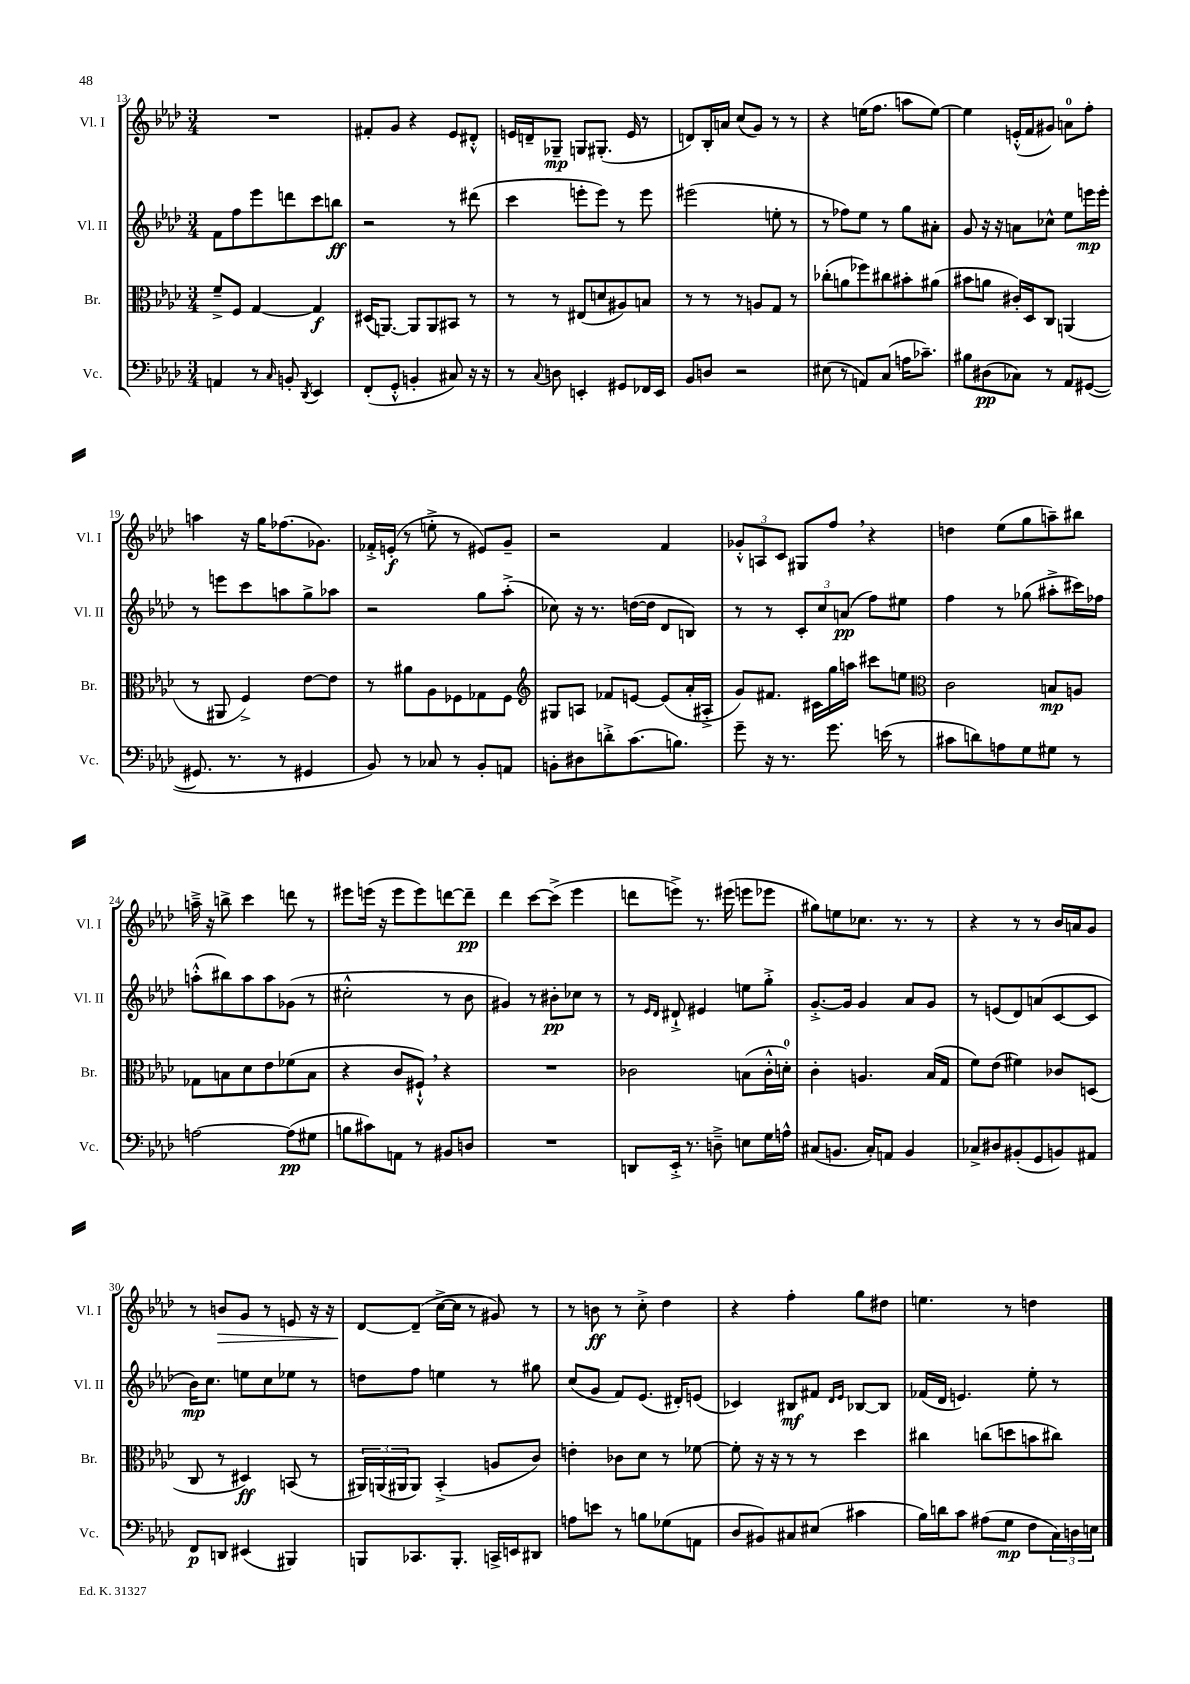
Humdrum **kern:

**kern	**dynam	**kern	**dynam	**kern	**dynam	**kern	**dynam
*part4	*part4	*part3	*part3	*part2	*part2	*part1	*part1
*staff4	*staff4	*staff3	*staff3	*staff2	*staff2	*staff1	*staff1
*I"Vc.	*	*I"Br.	*	*I"Vl. II	*	*I"Vl. I	*
*I'Vc.	*	*I'Br.	*	*I'Vl. II	*	*I'Vl. I	*
*clefF4	*	*clefC3	*	*clefG2	*	*clefG2	*
*k[b-e-a-d-]	*	*k[b-e-a-d-]	*	*k[b-e-a-d-]	*	*k[b-e-a-d-]	*
*M3/4	*	*M3/4	*	*M3/4	*	*M3/4	*
=13	=13	=13	=13	=13	=13	=13	=13
4AAn/	.	8f~^/L	.	8f\L	.	2.r	.
.	.	8F/J	.	8ff\	.	.	.
8r	.	[4G/	.	8eee-\	.	.	.
16qqC/	.	.	.	.	.	.	.
8BBn'/	.	.	.	8dddn\	.	.	.
8qDD-/	.	.	.	.	.	.	.
4EE-/	.	4G/]	f	8ccc\	.	.	.
.	.	.	.	8bbn\J	ff	.	.
=14	=14	=14	=14	=14	=14	=14	=14
(8FF'/L	.	(16D#X/KL	.	2r	.	8f#X'/L	.
.	.	[8.AAn/J)	.	.	.	.	.
8GG'^^/J	.	.	.	.	.	8g/J	.
4BBn'/	.	8AA/L]	.	.	.	4r	.
.	.	8AA/	.	.	.	.	.
8C#X/)	.	8BB#X/J	.	8r	.	8e-/L	.
16r	.	8r	.	(8ddd#X\	.	8d#X'^^/J	.
16r	.	.	.	.	.	.	.
=15	=15	=15	=15	=15	=15	=15	=15
8r	.	8r	.	4ccc\	.	16en/LL	.
.	.	.	.	.	.	16dn~/J	.
8qqC/	.	.	.	.	.	.	.
8Dn\	.	8r	.	.	.	8G-X~/J	mp
4EEn'/	.	(8E#X/L	.	8eeen'\L	.	8Gn/L	.
.	.	8dn/	.	8eee\J)	.	(8.G#X'/J	.
8GG#X/L	.	8A#X/)	.	8r	.	.	.
.	.	.	.	.	.	16e/	.
16FF-X/L	.	8Bn/J	.	8eee\	.	8r	.
16EE/JJ	.	.	.	.	.	.	.
=16	=16	=16	=16	=16	=16	=16	=16
8BB-/L	.	8r	.	(2eee#X\	.	8dn/L)	.
8Dn/J	.	8r	.	.	.	16B-'/L	.
.	.	.	.	.	.	16an/JJ	.
2r	.	8r	.	.	.	(8cc/L	.
.	.	8An/L	.	.	.	8g/J)	.
.	.	8G/J	.	8een'\	.	8r	.
.	.	8r	.	8r	.	8r	.
=17	=17	=17	=17	=17	=17	=17	=17
(8E#X\	.	(8cc-X'\L	.	8r	.	4r	.
8r	.	8an\	.	8ff-X\L)	.	.	.
8AAn/L)	.	8ff-X\)	.	8ee-\J	.	(16een\KL	.
.	.	.	.	.	.	8.ff\J	.
(8C/J	.	8cc#X\	.	8r	.	.	.
16An\KL	.	8b#X'\	.	8gg\L	.	8aan\L	.
8.c-X~\J)	.	.	.	.	.	.	.
.	.	(8a#X\J	.	8a#X'\J	.	[8ee\J)	.
=18	=18	=18	=18	=18	=18	=18	=18
8B#X\L	.	8b#X\L	.	8g/	.	4ee\]	.
(8D#X\	pp	8an\J	.	16r	.	.	.
.	.	.	.	16r	.	.	.
8C-X\J)	.	16c#X'/LL)	.	8an\L	.	(16en'^^/LL	.
.	.	16D-/J	.	.	.	16f/J	.
8r	.	8C/J	.	8cc-X^^\J	.	8g#X/J)	.
8AA-/L	.	(4AAn/	.	8ee-\L	.	8an\L	.
([8GG#X/J	.	.	.	16eeen\L	mp	8ff'\J	.
.	.	.	.	16eee'\JJ	.	.	.
!!LO:LB:g=z
=19	=19	=19	=19	=19	=19	=19	=19
8.GG#X/]	.	8r	.	8r	.	4aan\	.
.	.	8AA#X/	.	8eeen\L	.	.	.
8.r	.	.	.	.	.	.	.
.	.	4F^/)	.	8ccc\	.	16r	.
.	.	.	.	.	.	16gg\KL	.
8r	.	.	.	8aan\	.	(8.ff-X\	.
4GG#X/	.	[8e-\L	.	8gg^\	.	.	.
.	.	.	.	.	.	8.g-X\J)	.
.	.	8e-\J]	.	8aa-X\J	.	.	.
=20	=20	=20	=20	=20	=20	=20	=20
8BB-/)	.	8r	.	2r	.	16f-X'^/LL	.
.	.	.	.	.	.	(16en'/JJ	f
8r	.	8a#X\L	.	.	.	8r	.
8C-X/	.	8A-\	.	.	.	8een'^\	.
8r	.	8F-X\	.	.	.	8r	.
8BB-'/L	.	8G-X\	.	8gg\L	.	8e#X/L)	.
8AAn/J	.	8F-\J	.	(8aa-'^\J	.	8g~/J	.
=21	=21	=21	=21	=21	=21	=21	=21
*	*	*clefG2	*	*	*	*	*
8BBn'\L	.	8G#X/L	.	8cc-X\)	.	2r	.
8D#X\	.	8An/J	.	16r	.	.	.
.	.	.	.	8.r	.	.	.
8dn'^\	.	8f-X/L	.	.	.	.	.
(8.c\	.	[8en/J	.	([16ddn\LL	.	.	.
.	.	.	.	16dd\JJ]	.	.	.
.	.	(8e/L]	.	8d-/L	.	4f/	.
8.Bn\J)	.	.	.	.	.	.	.
.	.	16a-'/L	.	8Bn/J)	.	.	.
.	.	16A#X'^/JJ	.	.	.	.	.
=22	=22	=22	=22	=22	=22	=22	=22
8g~\	.	8g/L)	.	8r	.	12g-X'^^/L	.
.	.	.	.	.	.	12An/	.
16r	.	8.f#X/J	.	8r	.	.	.
.	.	.	.	.	.	12c/J	.
8.r	.	.	.	.	.	.	.
.	.	.	.	12c'/L	.	8G#X/L	.
.	.	16c#X\LL	.	.	.	.	.
.	.	.	.	12cc/	.	.	.
8.g\	.	16gg\	.	.	.	8ff,/J	.
.	.	.	.	(12an/J	pp	.	.
.	.	16aan\JJ	.	.	.	.	.
.	.	8ccc#X\L	.	8ff\L)	.	4r	.
(16en\	.	.	.	.	.	.	.
8r	.	8een\J	.	8ee#X\J	.	.	.
=23	=23	=23	=23	=23	=23	=23	=23
*	*	*clefC3	*	*	*	*	*
8c#X\L	.	2c\	.	4ff\	.	4ddn\	.
8dn\)	.	.	.	.	.	.	.
8An\	.	.	.	8r	.	(8ee-\L	.
8G\	.	.	.	(8gg-X\	.	8gg\	.
8G#X\J	.	8Bn/L	mp	8aa#X'^\L	.	8aan~\)	.
8r	.	8An/J	.	16ccc#X\L)	.	8bb#X\J	.
.	.	.	.	16ff-X\JJ	.	.	.
!!LO:LB:g=z
=24	=24	=24	=24	=24	=24	=24	=24
[2An\	.	8G-X\L	.	(8aan'^^\L	.	16aan~^\	.
.	.	.	.	.	.	16r	.
.	.	8Bn\	.	8bb#X\)	.	8bbn^\	.
.	.	8d-\	.	8aa\	.	4ccc\	.
.	.	8e-\	.	8aa\	.	.	.
(8A\L]	pp	(8f-X\	.	(8g-X\J	.	8dddn\	.
8G#X\J	.	8B\J	.	8r	.	8r	.
=25	=25	=25	=25	=25	=25	=25	=25
8Bn\L	.	4r	.	2cc#X'^^\	.	8eee#X\L	.
8c#X\)	.	.	.	.	.	(16eeen\Jk	.
.	.	.	.	.	.	16r	.
8AAn\J	.	8c/L	.	.	.	8eee\L	.
8r	.	8F#X`^^,/J)	.	.	.	8eee\)	.
8BB#X/L	.	4r	.	8r	.	[8dddn\	.
8Dn/J	.	.	.	8b-\	.	8ddd~\J]	pp
=26	=26	=26	=26	=26	=26	=26	=26
2.r	.	2.r	.	4g#X/)	.	4ddd-\	.
.	.	.	.	8r	.	[8ccc\L	.
.	.	.	.	8b#X'\L	pp	(8ccc^\J]	.
.	.	.	.	8cc-X\J	.	4eee-\	.
.	.	.	.	8r	.	.	.
=27	=27	=27	=27	=27	=27	=27	=27
8DDn/L	.	2c-X\	.	8r	.	8dddn\L	.
.	.	.	.	16qqe-/LL	.	.	.
.	.	.	.	16qqd-/JJ	.	.	.
16EE-'^/Jk	.	.	.	8d#X`^/	.	8eeen^\J)	.
8.r	.	.	.	.	.	.	.
.	.	.	.	4e#X/	.	8.r	.
8Dn~^\	.	.	.	.	.	.	.
.	.	.	.	.	.	(16eee#X\	.
8En\L	.	(8Bn\L	.	8een\L	.	8eeen\L	.
16G\L	.	16c-'^^\L	.	8gg'^\J	.	8eee-X\J	.
16An^^\JJ	.	16dn'\JJ)	.	.	.	.	.
=28	=28	=28	=28	=28	=28	=28	=28
(8C#X/L	.	4c'\	.	[8.g'^/L	.	8gg#X\L)	.
8.BBn/J	.	.	.	.	.	8een\	.
.	.	.	.	16g/Jk]	.	.	.
.	.	4.An/	.	4g/	.	8.cc-X\J	.
16C#'/KL)	.	.	.	.	.	.	.
8AAn/J	.	.	.	.	.	.	.
.	.	.	.	.	.	8.r	.
4BB/	.	.	.	8a-/L	.	.	.
.	.	(16B-/LL	.	8g/J	.	8r	.
.	.	16G/JJ	.	.	.	.	.
=29	=29	=29	=29	=29	=29	=29	=29
8C-X^/L	.	8f\L)	.	8r	.	4r	.
8D#X/	.	(8e-\J	.	(8en/L	.	.	.
(8BB#X'/	.	4f#X\)	.	8d-/)	.	8r	.
8GG/	.	.	.	(8an/	.	8r	.
8BBn/)	.	8c-X/L	.	[8c/	.	16b-/LL	.
.	.	.	.	.	.	16an/J	.
8AA#X/J	.	(8Dn/J	.	8c/J]	.	8g/J	.
!!LO:LB:g=z
=30	=30	=30	=30	=30	=30	=30	=30
8FF/L	p	8C/	.	16b-\KL)	mp	8r	.
.	.	.	.	8.cc\J	.	.	.
!	!	!	!	!	!	!	!LO:HP:b
8DDn/J	.	8r	.	.	.	8bn/L	>
(4EE#X/	.	4D#X/)	ff	8een\L	.	8g/J	.
.	.	.	.	8cc\	.	8r	.
4BBB#X/)	.	(8BBn/	.	8ee-X\J	.	8en/	.
.	.	8r	.	8r	.	16r	.
.	.	.	.	.	.	16r	.
=31	=31	=31	=31	=31	=31	=31	=31
8BBBn/L	.	24AA#X/LL)	.	8ddn\L	.	[8d-/L	.
.	.	(24AAn/	.	.	.	.	.
.	.	24AA#X/J	.	.	.	.	.
8.CC-X/	.	8AA#/J)	.	8ff\J	.	(8d-~/J]	]
.	.	(4BB-'^/	.	4een\	.	[16cc^\LL	.
8.BBB'/J	.	.	.	.	.	16cc\JJ]	.
.	.	.	.	.	.	8r	.
16CCn^/LL	.	8An/L	.	8r	.	8g#X/)	.
16EEn/J	.	.	.	.	.	.	.
8DD#X/J	.	8c/J)	.	8gg#X\	.	8r	.
=32	=32	=32	=32	=32	=32	=32	=32
8An\L	.	4en'\	.	(8cc/L	.	8r	.
8en\J	.	.	.	8g/J	.	8bn\	ff
8r	.	8c-X\L	.	8f/L)	.	8r	.
8Bn\L	.	8d-\J	.	(8.e-/J	.	8cc'^\	.
(8G-X\	.	8r	.	.	.	4dd-\	.
.	.	.	.	16d#X'/KL)	.	.	.
8AAn\J	.	[8f-X\	.	(8en/J	.	.	.
=33	=33	=33	=33	=33	=33	=33	=33
8D-/L	.	8f-'\]	.	4c-X/)	.	4r	.
8BB#X/)	.	16r	.	.	.	.	.
.	.	16r	.	.	.	.	.
8C#X/	.	8r	.	8B#X/L	mf	4ff'\	.
(8E#X/J	.	8r	.	8f#X/J	.	.	.
.	.	.	.	16qqd-/LL	.	.	.
.	.	.	.	16qqe-/JJ	.	.	.
4c#X\	.	4dd-\	.	[8B-X/L	.	8gg\L	.
.	.	.	.	8B-/J]	.	8dd#X\J	.
=34	=34	=34	=34	=34	=34	=34	=34
16B-\LL)	.	4cc#X\	.	(16f-X/LL	.	4.een\	.
16dn\J	.	.	.	16d-/JJ	.	.	.
8c\J	.	.	.	4.en/)	.	.	.
(8A#X\L	.	(8ccn\L	.	.	.	.	.
8G\J	mp	8ddn\	.	.	.	8r	.
8F\L	.	8bn\	.	8ee-'\	.	4ddn\	.
24C\L)	.	8cc#X\J)	.	8r	.	.	.
24Dn\	.	.	.	.	.	.	.
24En\JJ	.	.	.	.	.	.	.
==	==	==	==	==	==	==	==
*-	*-	*-	*-	*-	*-	*-	*-
